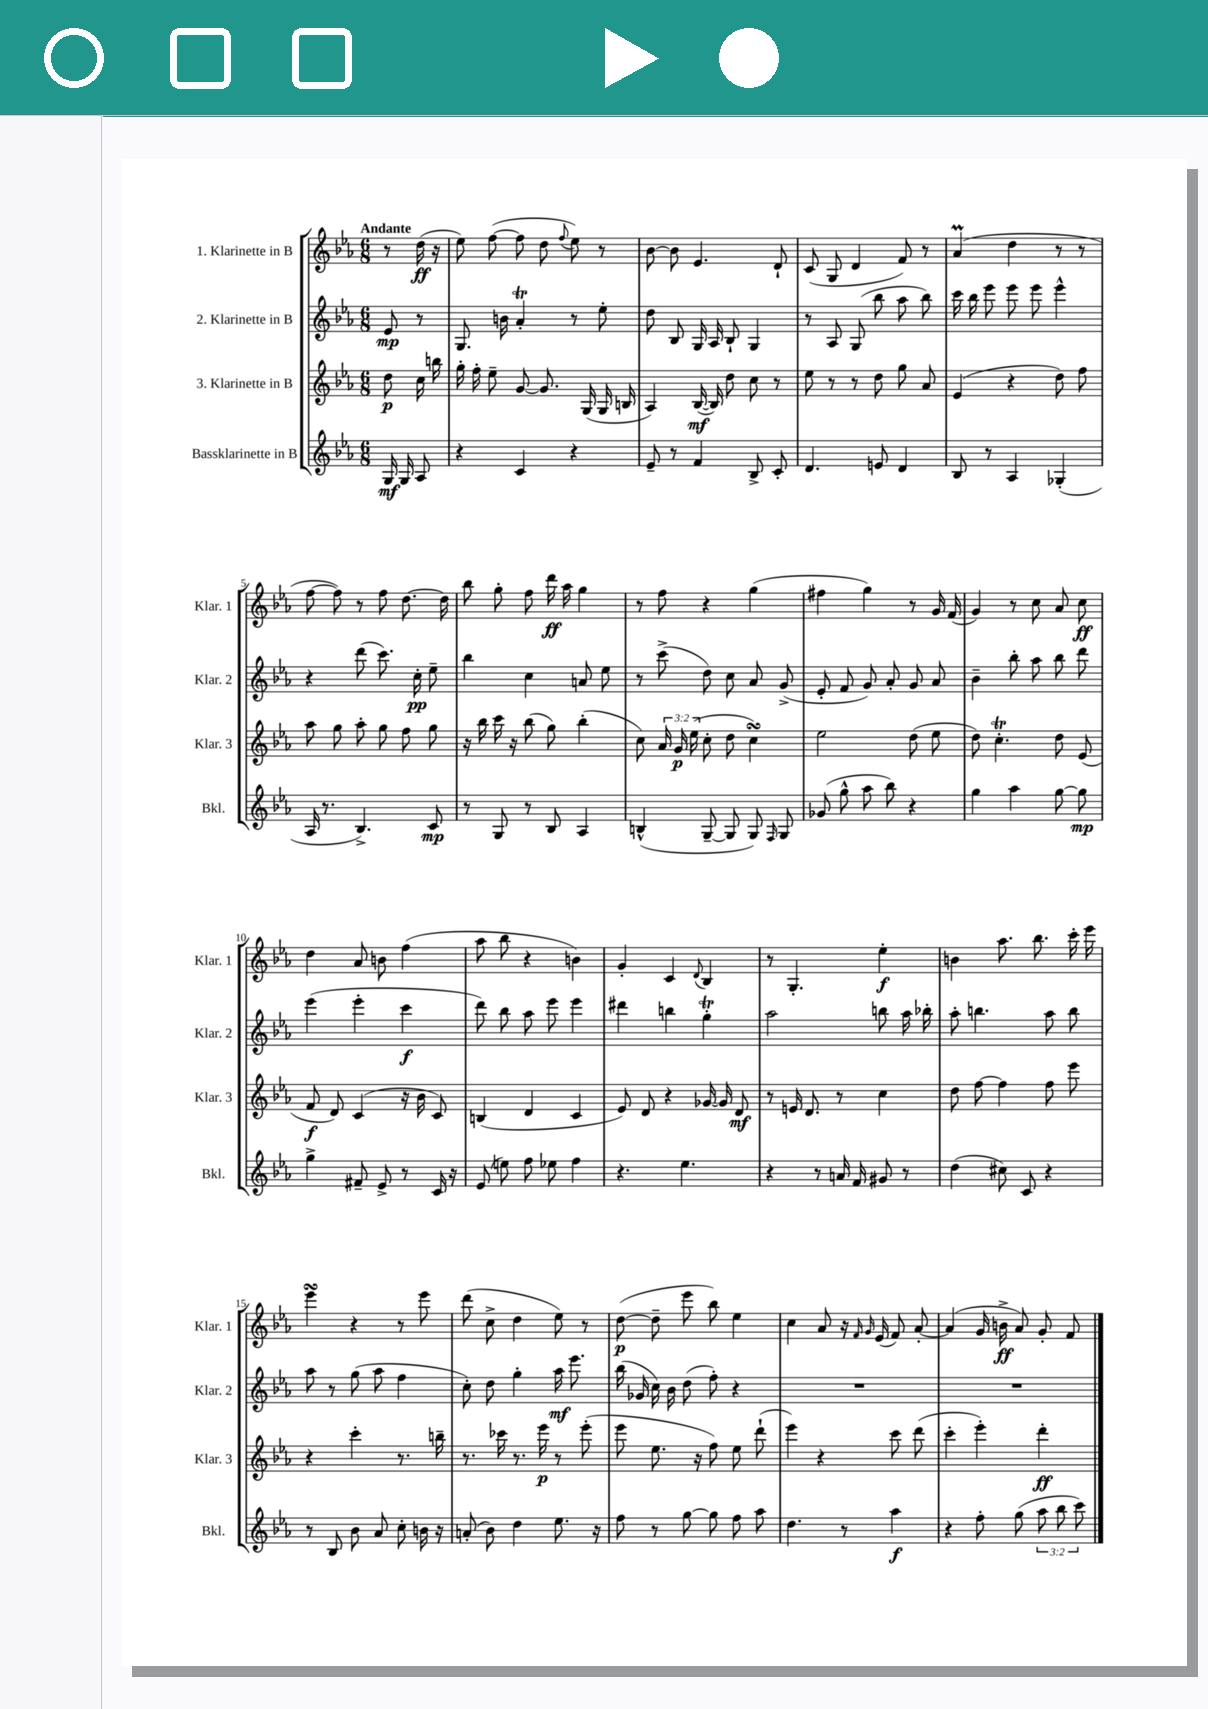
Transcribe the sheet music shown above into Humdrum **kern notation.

**kern	**kern	**kern	**kern
*staff4	*staff3	*staff2	*staff1
*clefG2	*clefG2	*clefG2	*clefG2
*k[b-e-a-]	*k[b-e-a-]	*k[b-e-a-]	*k[b-e-a-]
*M6/8	*M6/8	*M6/8	*M6/8
16G	8dd	8e-	8r
16G	.	.	.
8A-	16cc	8r	(16dd
.	16bb	.	16r
=	=	=	=
4r	16gg'	8.G	8ee-)
.	16ff'	.	.
.	8ee-~	.	([8ff
.	.	16b	.
4c	[8g	4a-'	8ff]
.	8.g]	.	8dd
.	.	.	8qqff
4r	.	8r	8ee-)
.	(16G	.	.
.	16G	8ee-'	8r
.	16B	.	.
=	=	=	=
8e-~	4A-)	8dd	[8b-
8r	.	8B-	8b-]
4f	([16B-	16G	4.e-
.	16B-])	16A-	.
.	8dd	8B-`	.
8B-^	8cc	4G	.
8c'	8r	.	8d`
=	=	=	=
4.d	8ee-	8r	(8c
.	8r	8A-	8G
.	8r	(8G	4d
8e	8dd	8bb-	.
4d	8gg	8aa-	8f)
.	8a-	8bb-)	8r
=	=	=	=
8B-	(4e-	16ccc	(4a-
.	.	16bb-	.
8r	.	8eee-	.
4A-	4r	8eee-	4dd
.	.	8eee-	.
(4G-'	8dd)	4eee-^^	8r
.	8ff	.	8r
=	=	=	=
16A-	8aa-	4r	[8ff
8.r	.	.	.
.	8gg	.	8ff])
4.B-^)	8aa-'	(8ddd	8r
.	8gg	8.ccc)	8ff
.	8ff	.	[8.dd
.	.	16cc'	.
8c	8gg	8ee-~	.
.	.	.	16dd]
=	=	=	=
8r	16r	4bb-	8bb-
.	16bb-	.	.
8G	16ccc	.	8gg'
.	16r	.	.
8r	(8bb-	4cc	8ff
8B-	8gg)	.	16ddd
.	.	.	16aa-
4A-	(4bb-'	8a	4gg
.	.	8ee-	.
=	=	=	=
(4B^^	8cc)	8r	8r
.	24a-	(8ccc^	8ff
.	24g	.	.
.	(24ee-	.	.
[8G~	8cc'	8dd)	4r
8G]	8dd	8cc	.
8G)	4cc)	8a-	(4gg
16qqF	.	.	.
8G	.	(8g^	.
=	=	=	=
(8g-	2ee-	8e-'	4ff#
8gg^^	.	8f	.
8aa-	.	8g)	4gg)
8bb-)	.	8a-'	.
4r	(8dd	8g	8r
.	8ee-	8a-	16g
.	.	.	(16f
=	=	=	=
4gg	8dd)	4b-~	4g)
.	4.cc'	.	.
4aa-	.	8bb-'	8r
.	.	8aa-	8cc
[8gg	8dd	8bb-	8a-
8gg]	(8e-	8ddd	8cc
=	=	=	=
4gg^	8f	(4eee-	4dd
.	8d)	.	.
8f#~	(4c	4eee-'	8a-
8e-^	.	.	8b
8r	16r	4ccc	(4ff
.	16b-	.	.
16c	8c)	.	.
16r	.	.	.
=	=	=	=
(8e-	(4B	8ddd)	8aa-
8ee)	.	8bb-	8bb-
8ff	4d	8aa-	4r
8ee-	.	8eee-	.
4ff	4c	4eee-	4b)
=	=	=	=
4.r	8e-)	4ddd#	4g'
.	8d	.	.
.	4r	4bb	4c
4.ee-	.	.	.
.	.	.	8qqd
.	[16g-	4gg'	4B-
.	16g-]	.	.
.	8d	.	.
=	=	=	=
4r	8r	2aa-	8r
.	16e	.	4.G'
.	8.d	.	.
8r	.	.	.
16a	8r	.	.
16f	.	.	.
8g#	4cc	8bb	4ee-'
8r	.	16aa-	.
.	.	16bb-'	.
=	=	=	=
(4dd	8dd	8aa-'	4b
.	[8ff	4.bb	.
8cc#)	4ff]	.	8.aa-
8c	.	.	.
.	.	.	8.bb-
4r	8ff	8aa-	.
.	8eee-	8bb	16ccc'
.	.	.	16eee-
=	=	=	=
8r	4r	8aa-	4eee-
8B-	.	8r	.
8b-	4ccc'	(8gg	4r
8a-	.	8aa-	.
8cc'	8.r	4ff	8r
16b	.	.	8eee-
16r	16bb~	.	.
=	=	=	=
(8a'	8.r	8cc')	(8ddd
8b-)	.	8dd	8cc^
.	16ccc-	.	.
4dd	8.r	4gg'	4dd
.	16eee-	.	.
8.ee-	8r	16aa-	8ee-)
.	.	8.eee-	.
.	(8eee-'	.	8r
16r	.	.	.
=	=	=	=
8ff	8eee-	(16bb-	([8dd
.	.	16g-	.
8r	8.ee-	16cc)	8dd~]
.	.	16b-	.
[8gg	.	(8dd	8eee-
.	16r	.	.
8gg]	8ff)	8ff')	8bb-)
8ff	8ee-	4r	4ee-
8aa-	(8ddd`	.	.
=	=	=	=
4.dd	4eee-)	2.r	4cc
.	4r	.	8a-
8r	.	.	16r
.	.	.	16qqf
.	.	.	16qqg
.	.	.	(16e-
4aa-	8ccc	.	8f)
.	(8ddd	.	[8a-'
=	=	=	=
4r	4ccc'	2.r	(4a-]
8ff'	4eee-')	.	16g
.	.	.	16b^
(8gg	.	.	8a-)
12aa-	4ddd'	.	8g'
12bb-	.	.	.
.	.	.	8f
12ccc)	.	.	.
==	==	==	==
*-	*-	*-	*-
